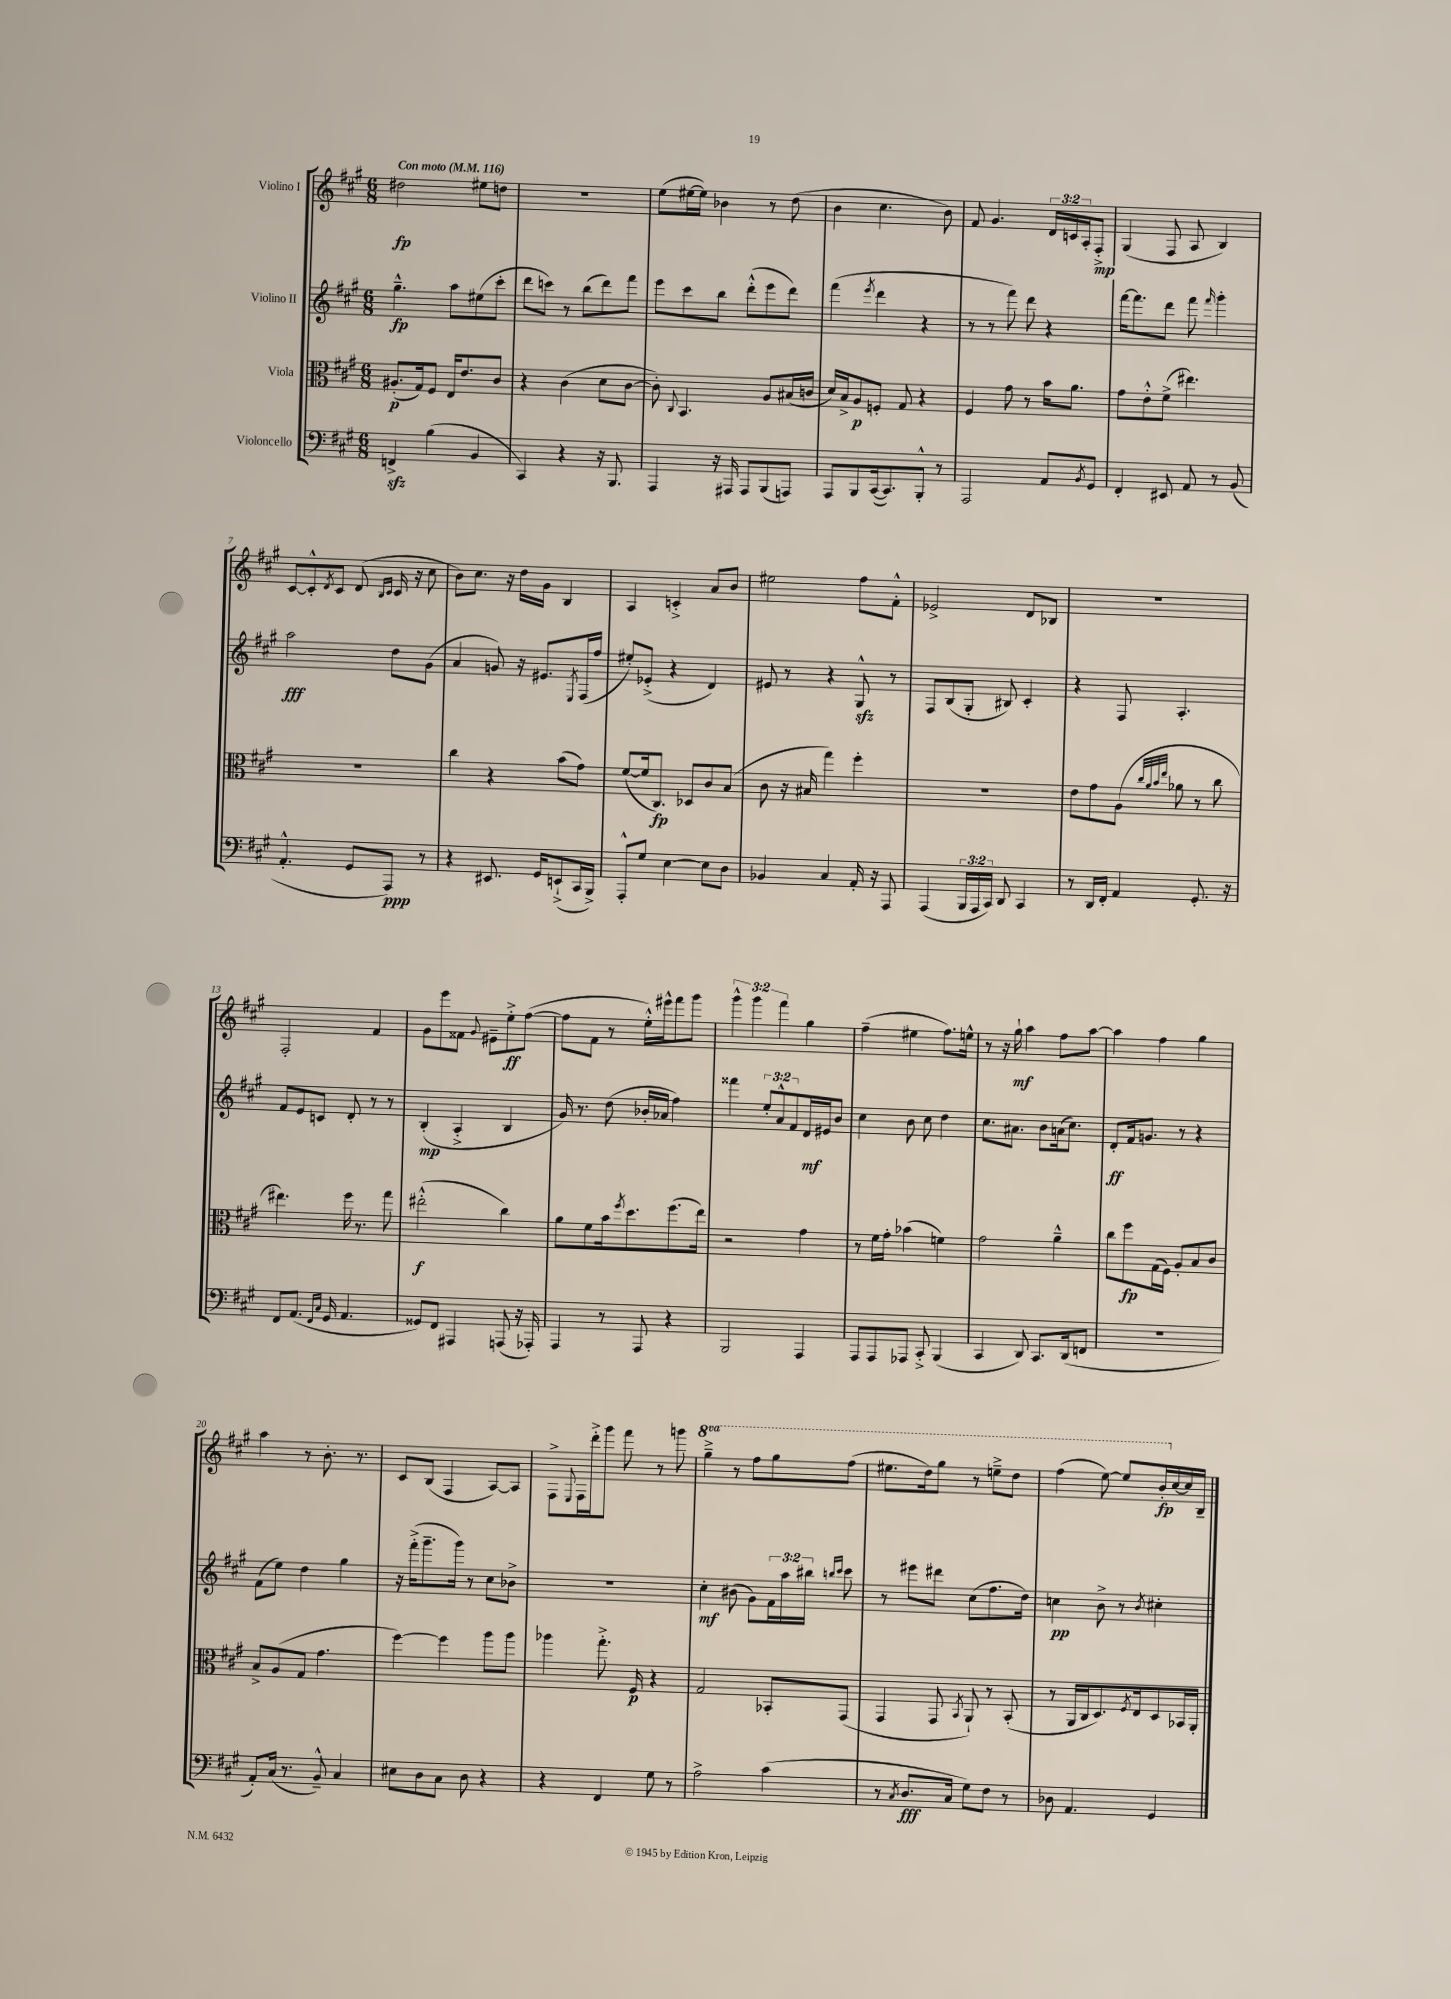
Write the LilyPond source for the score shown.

<<
\new StaffGroup <<
\new Staff = "s0" \with { instrumentName = "Violino I" } {
    \clef treble \key a \major \numericTimeSignature \time 6/8 \override Staff.TupletNumber.text = #tuplet-number::calc-fraction-text \set Staff.ottavationMarkups = #ottavation-simple-ordinals \tempo "Con moto" 4 = 116
    dis''2\fp eis''8 d''8 |
    R2. |
    e''8( eis''16~ eis''16) bes'4 r8 d''8( |
    b'4 cis''4. b'8) |
    fis'8 gis'4. \tuplet 3/2 { d'16 c'16 a16-. } fis8-.->\mp |
    gis4( fis8 a8 b4) |
    cis'8~ cis'8-.-^ \acciaccatura { d'8 } cis'8 d'8( \grace { b16 cis'16 } cis'16 r16 cis''8 |
    b'8) cis''8. r16 d''16 gis'16 b4 |
    a4 c'4-.-> a'8 b'8 |
    eis''2 fis''8 fis'8-.-^ |
    ees'2-> d'8 bes8 |
    R2. |
    fis2-. fis'4 |
    gis'8 e'''8 fisis'8 \appoggiatura { gis'8 } eis'8-- e''8-.->\ff fis''8~( |
    fis''8 fis'8 r8 e''16-.-^) eis'''16-^ fis'''8 gis'''8 |
    \tuplet 3/2 { gis'''4-^ gis'''4 fis'''4 } gis''4 |
    fis''4--( eis''4 fis''8.) e''16-^ |
    r8 r16 gis''16-!\mf a''4 fis''8 a''8~ |
    a''4 fis''4 gis''4 |
    a''4 r8 b'8.-. r8. |
    cis'8 b8( fis4 a8~) a8 |
    fis8-> \appoggiatura { e8 } fis16 d'''16-.-> gis'''8 fis'''8 r8 g'''8 |
    \ottava #1 gis'''4---> r8 fis'''8 gis'''8 fis'''8( |
    eis'''8. d'''16) gis'''8 r8 e'''8---> d'''8 |
    fis'''4( e'''8~) e'''8 b''16-.\fp \ottava #0 cis''16~ cis''16 b16-- \bar "|." |
}
\new Staff = "s1" \with { instrumentName = "Violino II" } {
    \clef treble \key a \major \numericTimeSignature \time 6/8 \override Staff.TupletNumber.text = #tuplet-number::calc-fraction-text
    gis''4.---^\fp a''8 eis''8( cis'''8-. |
    d'''8 c'''8) r8 b''8( d'''8) fis'''8 |
    e'''8 cis'''8 b''8 d'''8-.-^( e'''8 d'''8) |
    fis'''4( \acciaccatura { e'''8 } d'''4 r4 |
    r8 r8 fis'''8) d'''8 r4 |
    fis'''16~ fis'''8. d'''8 fis'''8 \grace { fis'''16 } gis'''4-. |
    a''2\fff d''8 gis'8( |
    a'4 g'8) r16 eis'8. \acciaccatura { e8 } fis16( fis''16 |
    eis''8-.) ees'8-.->( r4 d'4) |
    eis'8 r8 r4 gis8-^\sfz r8 |
    fis8 b8( gis8-. bis8) cis'4-. |
    r4 fis8 a4.-. |
    fis'8 e'8 c'8 d'8-. r8 r8 |
    b4-.\mp( a4-.-> b4 |
    gis'16) r8. d''8( bes'16-. aes'16 fis''4) |
    fisis'''4 \tuplet 3/2 { e''8-. a'8-^ fis'8 } d'16\mf eis'16 b'8 |
    cis''4 b'8 cis''8 d''4 |
    cis''8. ais'8. b'8 a'16( cis''8.) |
    d'8-.\ff fis'16 g'8. r8 r4 |
    fis'8( e''8) d''4 gis''4 |
    r16 fis'''16-.->( gis'''8.-- gis'''16) r8 cis''8 bes'8-> |
    R2. |
    cis''4-.\mf bis'8( gis'8) \tuplet 3/2 { fis'16 a''16 bis''16 } \grace { b''16 cis'''16 } cis'''8 |
    r8 eis'''8 dis'''8 cis''8( fis''8. d''16) |
    c''4\pp b'8-> r8 \acciaccatura { b'8 } cis''4-. \bar "|." |
}
\new Staff = "s2" \with { instrumentName = "Viola" } {
    \clef alto \key a \major \numericTimeSignature \time 6/8
    ais8.-.\p( gis16) fis8 e16 e'8. cis'8 |
    r4 cis'4( d'8 cis'8~ |
    cis'8-.) \appoggiatura { cis8 } b,4. a8 bis16( c'16 |
    d'16) b16-> a8\p f8-. gis8 r4 |
    fis4 gis'8 r8 b'16 a'8. |
    gis'8 e'8-.-^ fis'8->( eis''4.) |
    R2. |
    cis''4 r4 b'8( gis'8) |
    fis'8~( fis'16 cis8.\fp) des8 cis'8 b8( |
    cis'8 r16 bis16 gis''4) fis''4-. |
    R2. |
    e'8 gis'8 a8( \grace { cis''32 a'32 b'32 e''32 } aes'8 r8 cis''8 |
    eis''4.) fis''16 r8. gis''8 |
    eis''2-.-^\f( cis''4) |
    a'8 fis'8 b'16 \acciaccatura { fis''8 } d''8. fis''8.( e''16) |
    r2 gis'4 |
    r8 fis'16 gis'16-. bes'4( f'4) |
    gis'2 a'4---^ |
    cis''8 fis''8\fp gis16( fis16) a8-. b8 cis'8 |
    b8-> a8( gis8 gis'4. |
    fis''4~) fis''4 a''8 a''8 |
    aes''4 gis''8.-.-> fis16\p r4 |
    gis2 bes,8-. gis,8( |
    gis,4 gis,8 \acciaccatura { b,8 } a,8-!) r8 b,8-.( |
    r8 a,16 cis16 d8.) \acciaccatura { fis8 } e16 d8 bes,16 a,16-. \bar "|." |
}
\new Staff = "s3" \with { instrumentName = "Violoncello" } {
    \clef bass \key a \major \numericTimeSignature \time 6/8 \override Staff.TupletNumber.text = #tuplet-number::calc-fraction-text
    f,4->\sfz b4( b,4 |
    cis,4) r4 r16 b,,8. |
    a,,4 r16 ais,,16 ais,,8 b,,8( a,,8) |
    a,,8 b,,8 cis,16~( cis,8.) b,,8-.-^ r8 |
    a,,2 a,8 \acciaccatura { b,8 } gis,8 |
    fis,4-. eis,8 a,8 r8 b,8( |
    a,4.-.-^ gis,8 a,,8\ppp) r8 |
    r4 eis,8. gis,16 e,8-!->( cis,16 b,,16->) |
    a,,8-.-^ gis8 e4~ e8 d8 |
    bes,4 cis4 a,16-. r16 a,,8 |
    a,,4( \tuplet 3/2 { b,,16 a,,16 cis,16) } d,8 cis,4 |
    r8 d,16 fis,16-. a,4 gis,8.-. r16 |
    fis,8 a,8.( \grace { fis,16 cis16 } gis,16 a,4. |
    gisis,8) fis,8 ais,,4 a,,8( r16 aes,,16-.) |
    a,,4 r8 a,,8 r4 |
    b,,2 a,,4 |
    a,,8 a,,8 aes,,8 cis,8-.-> b,,4( |
    cis,4 d,8) cis,8. d,16( f,8 |
    R2. |
    a,8-.) cis16( r8. b,8---^) cis4 |
    eis8 d8 cis8 d8 r4 |
    r4 fis,4 gis8 r8 |
    a2-> cis'4( |
    r8 \acciaccatura { cis8 } d8.\fff cis16 gis8) fis8 r8 |
    des8 a,4. gis,4 \bar "|." |
}
>>
>>
